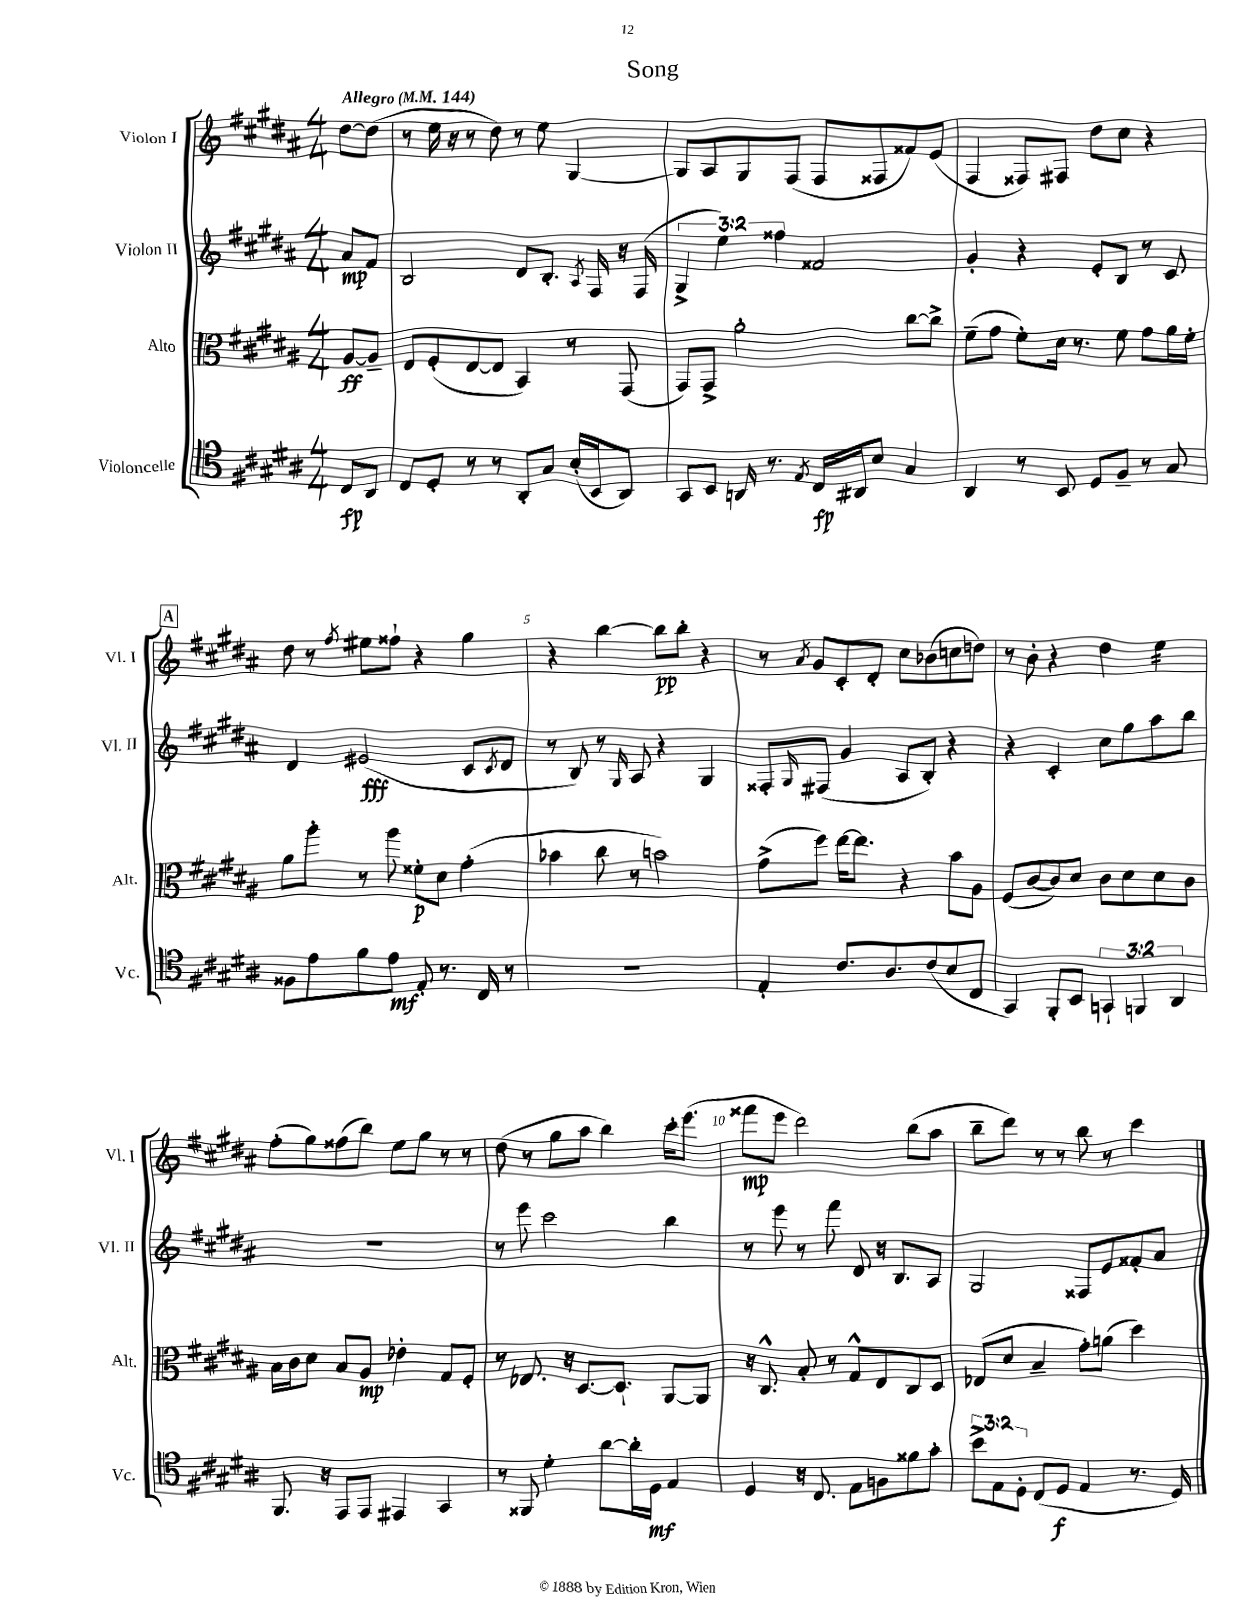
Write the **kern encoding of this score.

**kern	**kern	**kern	**kern
*staff4	*staff3	*staff2	*staff1
*clefC4	*clefC3	*clefG2	*clefG2
*k[f#c#g#d#a#]	*k[f#c#g#d#a#]	*k[f#c#g#d#a#]	*k[f#c#g#d#a#]
*M4/4	*M4/4	*M4/4	*M4/4
*MM144	*MM144	*MM144	*MM144
8C#/L	[8A#/L	8a#/L	[8dd#\L
8AA#/J	8A#~/]J	8f#/J	(8dd#\]J
=	=	=	=
8C#/L	8E/L	2B/	8r
8D#'/J	(8F#'/	.	16ee\
.	.	.	16r
8r	[8E/	.	8r
8r	8E/]J	.	8dd#\)
8AA#'/L	4BB/)	8d#/L	8r
8G#/J	.	8.B'/J	8ee\
(16B'/LL	8r	.	[4G#/
.	.	8qA#/	.
16BB/J	.	16F#/	.
8AA#/J)	(8GG#/	16r	.
.	.	(16F#/	.
=	=	=	=
8GG#/L	8GG#/L)	6G#^/	8G#/]L
8BB/J	8GG#^/J	.	8A#/
.	.	6ee\)	.
16AA/	2a#'\	.	8G#/
8.r	.	.	.
.	.	6ff##\	.
.	.	.	(8F#/J
8qE/	.	.	.
16C#/LL	.	2f##/	8F#/L
16AA#/J	.	.	.
8B/J	.	.	8F##/
4G#/	[8cc#\L	.	8f##/)
.	8cc#^\]J	.	(8e/J
=	=	=	=
4AA#/	(8f#~\L	4g#'/	4F#/
.	8g#\J	.	.
8r	8f#'\L)	4r	8F##/L)
8BB/	16d#\Jk	.	8F#/J
.	8.r	.	.
8D#/L	.	8e'/L	8dd#\L
8F#~/J	8f#\	8B/J	8cc#\J
8r	8g#\L	8r	4r
8G#/	16a#\L	8c#/	.
.	16f#'\JJ	.	.
=	=	=	=
8F##\L	8a#\L	4d#/	8dd#\
8e\	8aa#'\J	.	8r
.	.	.	8qff#/
8f#\	8r	(2e#/	8ee#\L
8e\J	8aa#\	.	8ff##`\J
8E'/	8f##'\L	.	4r
8.r	8d#\J	.	.
.	(4g#'\	8c#/L	4gg#\
16C#/	.	.	.
.	.	8qc#/	.
8r	.	8d#/J	.
=	=	=	=
1r	4b-\	8r	4r
.	.	8B/)	.
.	8cc#\	8r	[4bb\
.	.	16qqG#/	.
.	8r	8A#/	.
.	2b\)	4r	8bb\]L
.	.	.	8bb'\J
.	.	4G#/	4r
=	=	=	=
4E'/	(8g#^\L	8F##'/L	8r
.	.	16qqG#/	8qa#/
.	8ff#\J)	(8F#/J	8g#/L
8.c#/L	[16ee\LK	4g#/	8c#'/
.	8.ee\]J	.	.
.	.	.	8d#'/J
8.A#/	.	.	.
.	4r	8A#/L	8cc#\L
(8c#/	.	8B'/J)	(8b-\
8B/	8b\L	4r	8cc\
8C#/J	8A#\J	.	8dd\J)
=	=	=	=
4GG#/)	(8F#/L	4r	8r
.	[8c#/	.	8b'\
8FF#'/L	8c#/])	4c#'/	4r
8BB/J	8d#/J	.	.
6GG`/	8c#\L	8cc#\L	4dd#\
.	8d#\	8gg#\	.
6FF/	.	.	.
.	8d#\	8aa#\	4ee\
6AA#/	.	.	.
.	8c#\J	8bb\J	.
=	=	=	=
8.FF#/	16B\LL	1r	(8ff#'\L
.	16c#\J	.	.
.	8d#\J	.	8gg#\)
16r	.	.	.
8EE/L	8B/L	.	(8ff##\
8EE/J	8A#/J	.	8bb\J)
4EE#/	4e-'\	.	8ee\L
.	.	.	8gg#\J
4GG#/	8G#/L	.	8r
.	8F#'/J	.	8r
=	=	=	=
8r	8r	8r	(8dd#\
8FF##/	8.E-/	8eee\	8r
4d#'\	.	2ccc#\	8gg#\L
.	16r	.	.
.	[8.D#/L	.	8aa#\J
[8a#\L	.	.	4bb\)
.	8.D#`/]J	.	.
16a#'\]L	.	.	.
16D#\JJ	.	.	.
4E/	[8AA#/L	4bb\	16ccc#'\LK
.	.	.	(8.eee\J
.	8AA#/]J	.	.
=	=	=	=
4D#/	16r	8r	8fff##\L
.	8.C#^^/	.	.
.	.	8eee\	8eee\J
16r	8B'/	8r	2ddd#\)
8.C#/	.	.	.
.	8r	8fff#\	.
8E\L	8G#^^/L	8d#/	.
8F\	8E/	16r	.
.	.	8.B/L	.
8f##\	8C#/	.	(8bb\L
8g#'\J	8D#/J	8A#/J	8aa#\J
=	=	=	=
12b^\L	(8E-/L	2G#/	8bb~\L
12E\	.	.	.
.	8d#/J	.	8ddd#\J)
12D#'\J	.	.	.
(8C#/L	4B~/	.	8r
8D#/J	.	.	8r
4E/	8g#'\L)	8F##/L	8bb\
.	(8a\J	8e/	8r
8.r	4dd#\)	8f##'/	4ccc#\
.	.	8a#/J	.
16D#/)	.	.	.
==	==	==	==
*-	*-	*-	*-
